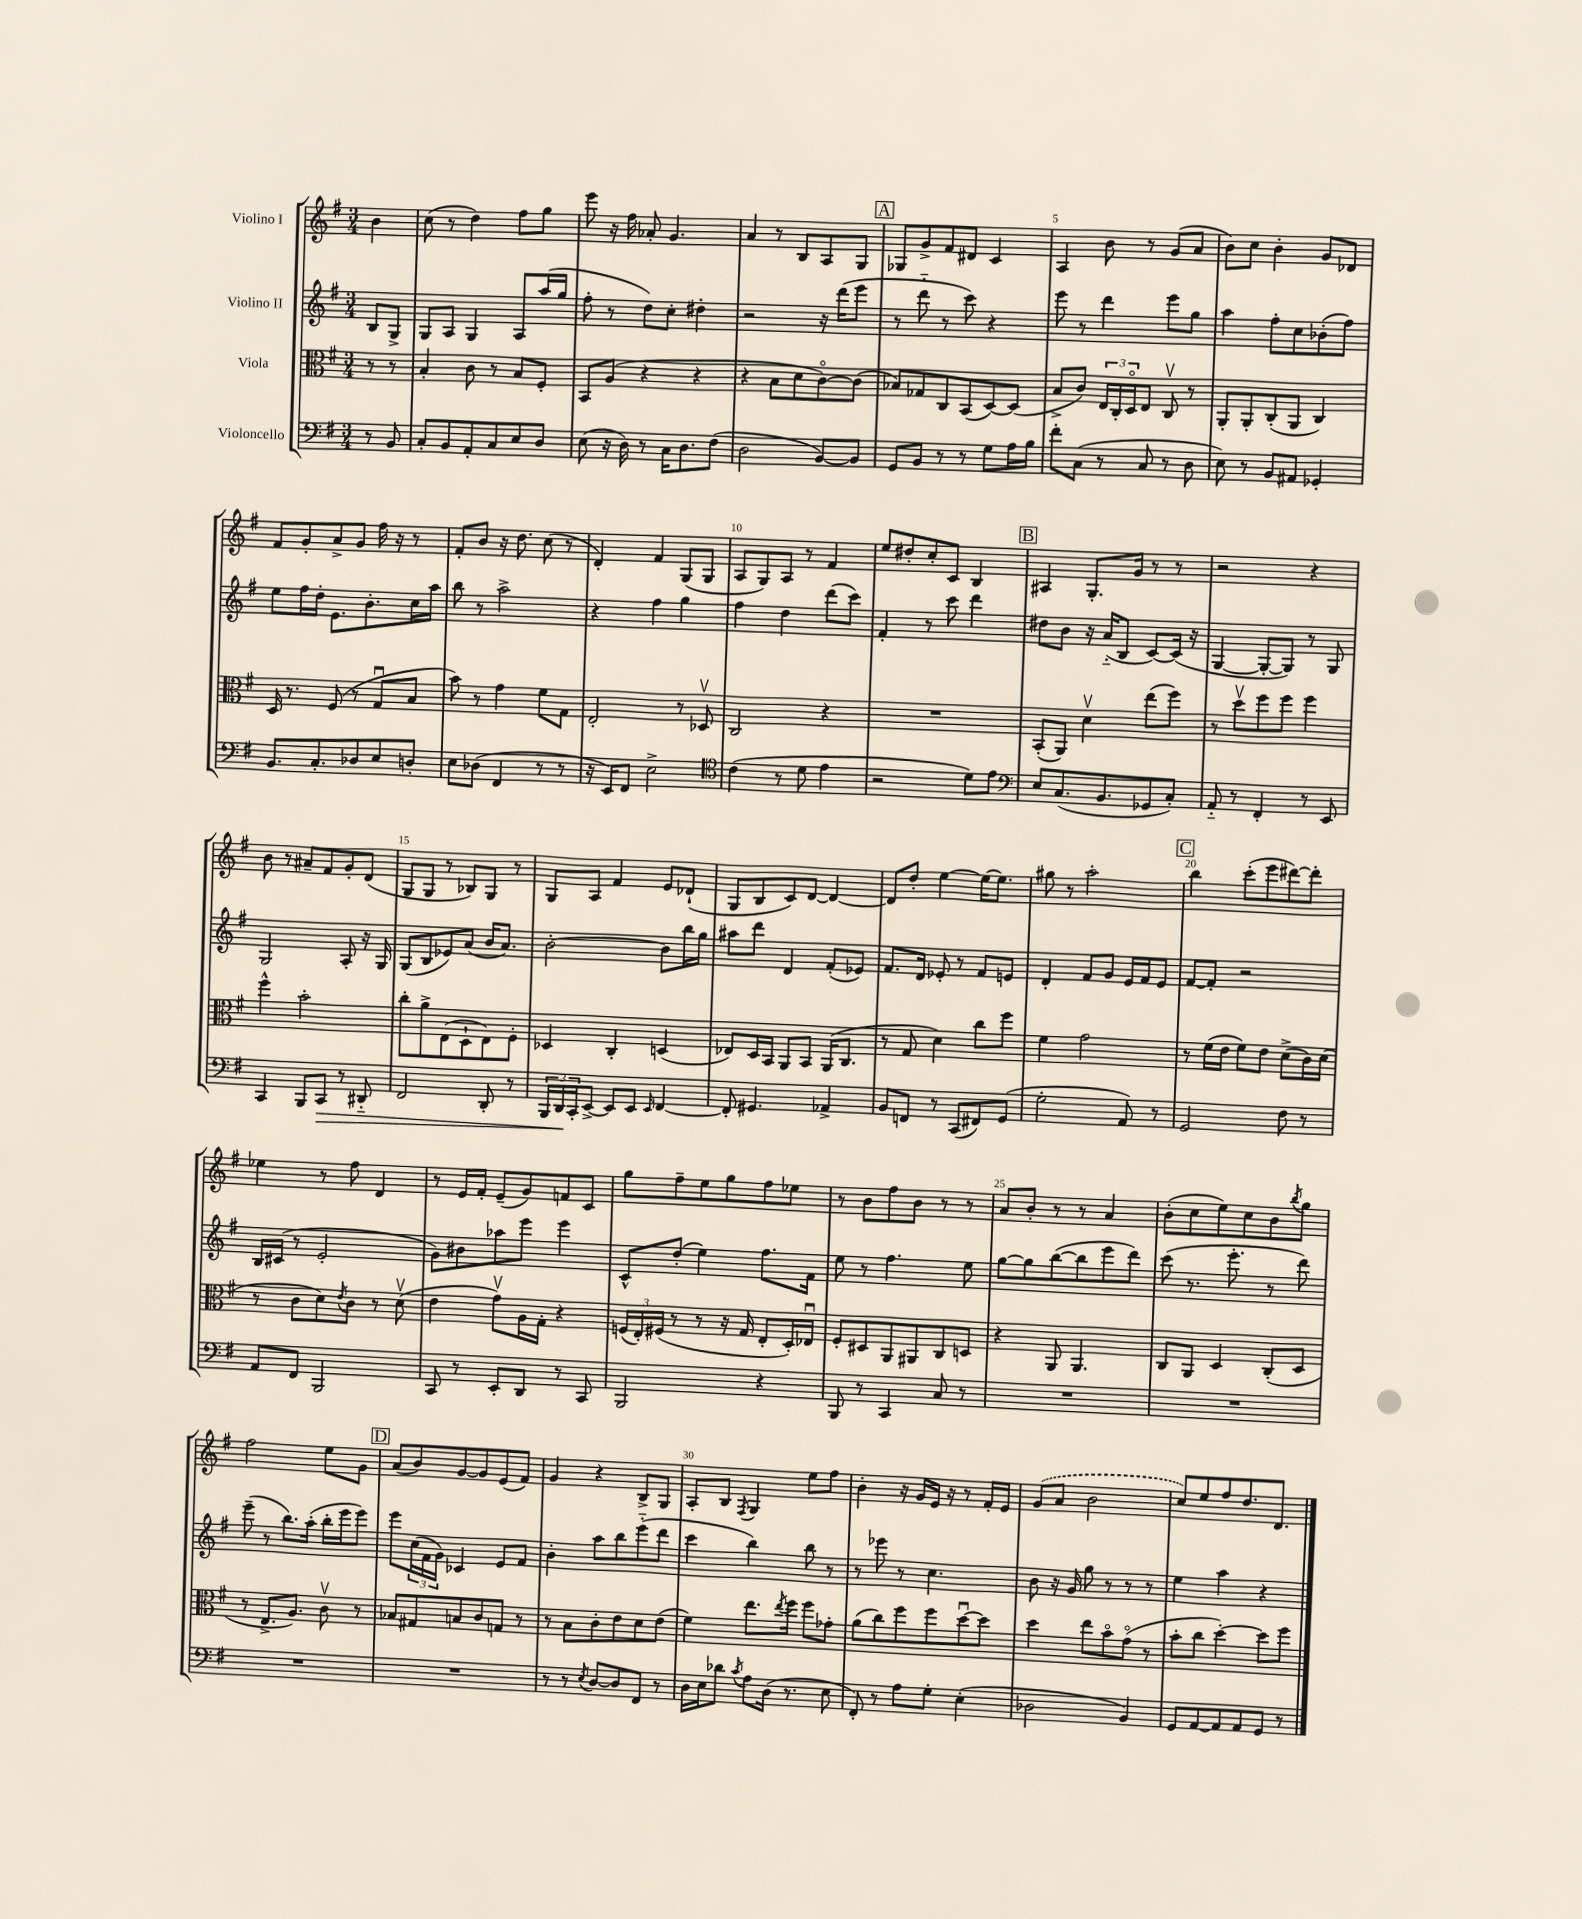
<<
\new StaffGroup <<
\new Staff = "s0" \with { instrumentName = "Violino I" } {
    \clef treble \key g \major \numericTimeSignature \time 3/4 \partial 4
    b'4 |
    c''8( r8 d''4) fis''8 g''8 |
    e'''8 r16 fis''16 aes'8-. g'4. |
    a'4 r8 b8 a8 g8 |
    \mark \markup { \box "A" } ges8 g'8-> fis'8 dis'8 c'4 |
    a4 b'8 r8 g'8( a'8 |
    b'8) c''8 b'4-. g'8 des'8 |
    fis'8 g'8-. a'8-> g'8 fis''16 r16 r8 |
    fis'8-. b'8 r16 d''8. c''8( r8 |
    d'4-.) fis'4 g8( g8 |
    a8 g8) a8 r8 fis'4 |
    e''8 dis''8-. c''8-. c'8 b4 |
    \mark \markup { \box "B" } ais4 g8.-. g'16 r8 r8 |
    r2 r4 |
    b'8 r8 ais'8-- fis'8 g'8-. d'8( |
    g8 g8 r8 bes8) g8 r8 |
    g8 a8 fis'4 e'8 des'8-!( |
    g8 b8 c'8) d'8~ d'4~ |
    d'8 d''8-. e''4~ e''16~ e''8. |
    gis''8 r8 a''2-. |
    \mark \markup { \box "C" } b''4 c'''8-.( e'''8 dis'''8~) dis'''8-. |
    ees''4 r8 fis''8 d'4 |
    r8 e'16 fis'16-. e'8--( g'8) f'8 c'8 |
    g''8 fis''8-- e''8 g''8 fis''8 ees''8 |
    r8 b'8 fis''8 b'8 r8 r8 |
    a'8 b'8-. r8 r8 a'4 |
    b'8-.( c''8 e''8) c''8 b'8 \acciaccatura { b''8 } g''8 |
    fis''2 e''8 g'8 |
    \mark \markup { \box "D" } a'8( b'8) g'8~ g'8 e'8( fis'8) |
    g'4 r4 b8-> g8 |
    a8-. b8 \acciaccatura { fis8 } g4 e''8 fis''8 |
    b'4-. r16 g'16 e'16 r16 r8 fis'16-. e'16 |
    \once \slurDashed g'8( a'8 b'2 |
    c''8) e''8 fis''8 d''8. d'8. \bar "|." |
}
\new Staff = "s1" \with { instrumentName = "Violino II" } {
    \clef treble \key g \major \numericTimeSignature \time 3/4 \partial 4
    b8 g8-> |
    g8 a8 g4 a8 a''16( g''16 |
    fis''8-. r8 d''8) c''8-. dis''4-. |
    r2 r16 d'''16( e'''8 |
    \mark \markup { \box "A" } r8 d'''8-_ r8 c'''8) r4 |
    e'''8 r8 d'''4 e'''8 g''8 |
    a''4 fis''8-. c''8 bes'8-.( fis''8) |
    e''8 fis''16 d''16-. e'8. b'8.-. c''16 a''16 |
    b''8 r8 a''2-> |
    r4 fis''4 g''4 |
    fis''4 d''4 d'''8( c'''8) |
    fis'4-. r8 c'''8 d'''4 |
    \mark \markup { \box "B" } dis''8 b'8 r16 a'16-_( b8 c'8~) c'16( r16 |
    g4~ g8~-. g8) r8 g8 |
    g2 a8-. r16 g16 |
    g8( b8 ees'8) a'8( b'16 a'8.) |
    b'2~-. b'8 b''16 g''16 |
    ais''8 d'''8 d'4 fis'8-.( ees'8) |
    fis'8. d'16 ees'8-. r8 fis'8 e'8 |
    d'4-. fis'8 g'8 e'16 fis'16 e'8 |
    \mark \markup { \box "C" } fis'8~ fis'8-. r2 |
    b16 cis'16( r8 e'2-. |
    g'8) bis'8 aes''8 e'''8 e'''4 |
    c'8-^ d''8-.( e''4) fis''8. fis'16 |
    e''8 r8 fis''4. e''8 |
    g''8~ g''8 b''8~( b''8 e'''8 d'''8) |
    c'''8( r8. e'''8.-. r8 d'''8) |
    e'''8--( r8 b''8.) a''16-.( b''16-. e'''16 e'''8) |
    \mark \markup { \box "D" } e'''8 \tuplet 3/2 { c''16( fis'16 g'16) } ces'4 e'8 fis'8 |
    b'4-. a''8 b''8 e'''8-_( d'''8 |
    c'''4 b''4) b''8 r8 |
    r8 ees'''8 r8 c''4. |
    b'8 r16 g'16 g''8 r8 r8 r8 |
    e''4 a''4 r4 \bar "|." |
}
\new Staff = "s2" \with { instrumentName = "Viola" } {
    \clef alto \key g \major \numericTimeSignature \time 3/4 \partial 4
    r8 r8 |
    b4-. c'8 r8 b8 fis8-. |
    b,8 a8( r4 r4 |
    r4 b8 d'8 c'8~\flageolet) c'8( |
    \mark \markup { \box "A" } bes8) ges8 c8 b,8( d8~) d8( |
    b8-> c'8) \tuplet 3/2 { e16 c16-. d16\flageolet } e8 c8\upbow r8 |
    a,8-. a,8-. c8-.( a,8 c4) |
    d16 r8. fis8( r8 g8\downbow b8 |
    b'8) r8 g'4 fis'8 g8 |
    e2-. r8 des8\upbow |
    c2 r4 |
    R2. |
    \mark \markup { \box "B" } b,8-.( a,8) d'4\upbow e''8( fis''8) |
    r8 d''8\upbow fis''8 fis''8 fis''4 |
    fis''4-^ b'2-. |
    c''8-. a'8-> e8( d8-! e8) fis8-. |
    des4 c4-. d4( |
    ees8) d16 b,16 a,8 b,8 a,16( c8. |
    r8 g8 d'4) c''8 fis''8 |
    fis'4 g'2 |
    \mark \markup { \box "C" } r8 fis'16( e'16 fis'8) e'8 d'8->( c'16) d'16( |
    r8 c'8 d'8) \acciaccatura { e'8 } c'8 r8 d'8\upbow( |
    e'4 g'8\upbow) a16 g16-. r4 |
    \tuplet 3/2 { f16( e16-.) fis16( } r8 r8 r16 g16 e8-. d16-.) ees16\downbow |
    fis8-. dis8 a,8 ais,8 c8 d8 |
    r4 a,8 a,4. |
    c8 a,8 d4 c8-.( d8 |
    r8 e8.-> a8.) c'8\upbow r8 |
    \mark \markup { \box "D" } bes8 gis8 b8 c'8 g8 r8 |
    r8 b8 c'8-. e'8 d'8 e'8( |
    fis'4) e''8. \acciaccatura { e''8 } fis''16 fis''8 ges'8-. |
    a'8( c''8) fis''8 fis''8 d''8~\downbow d''8 |
    d''4 e''8 b'8\flageolet g'8\flageolet( r8 |
    b'8-. c''8 d''4~-.) d''8 fis''8 \bar "|." |
}
\new Staff = "s3" \with { instrumentName = "Violoncello" } {
    \clef bass \key g \major \numericTimeSignature \time 3/4 \partial 4
    r8 b,8 |
    c8-. b,8 a,8-. c8 e8 d8 |
    e8( r16 d16) r8 c16 d8. fis8( |
    d2 b,8~) b,8 |
    \mark \markup { \box "A" } g,8 b,8 r8 r8 g8 a16 b16 |
    fis'8-. c8( r8 c8 r8 d8 |
    e8) r8 b,8 ais,8 ges,4-. |
    b,8. c8.-. des8 e8 d8-. |
    e8 des8( fis,4 r8 r8 |
    r16 e,16) fis,8 e2-> |
    \clef tenor c'4( r8 d'8 e'4 |
    r2 d'8) e'8 |
    \mark \markup { \box "B" } \clef bass e8 c8.( b,8. ges,8 c8-.) |
    a,8-_ r8 fis,4-. r8 e,8 |
    c,4 b,,8 c,8\> r8 dis,8-_ |
    fis,2 d,8-. r8 |
    \tuplet 3/2 { b,,16 d,16\! c,16-. } e,8~-> e,8 e,8 \grace { e,16 } fis,4~ |
    fis,8-. gis,4. aes,4-> |
    b,8 f,8 r8 c,8( fis,8) g,8( |
    g2-. a,8) r8 |
    \mark \markup { \box "C" } g,2 fis8 r8 |
    a,8 fis,8 b,,2 |
    c,8 r8 e,8-. d,8 r8 c,8 |
    b,,2 r4 |
    b,,8 r8 c,4 c8 r8 |
    R2. |
    R2. |
    R2. |
    \mark \markup { \box "D" } R2. |
    r8 r8 \acciaccatura { e8 } d8~ d8 fis,8 r8 |
    d16 e16 des'8 \acciaccatura { c'8 } a8 d16( r8. e8 |
    fis,8-.) r8 a8 g8-. e4-.( |
    des2 b,4) |
    g,8 a,8~ a,8 a,8 g,8 r8 \bar "|." |
}
>>
>>
\layout { \context { \Score \override BarNumber.break-visibility = ##(#f #t #t) barNumberVisibility = #(every-nth-bar-number-visible 5) } }
